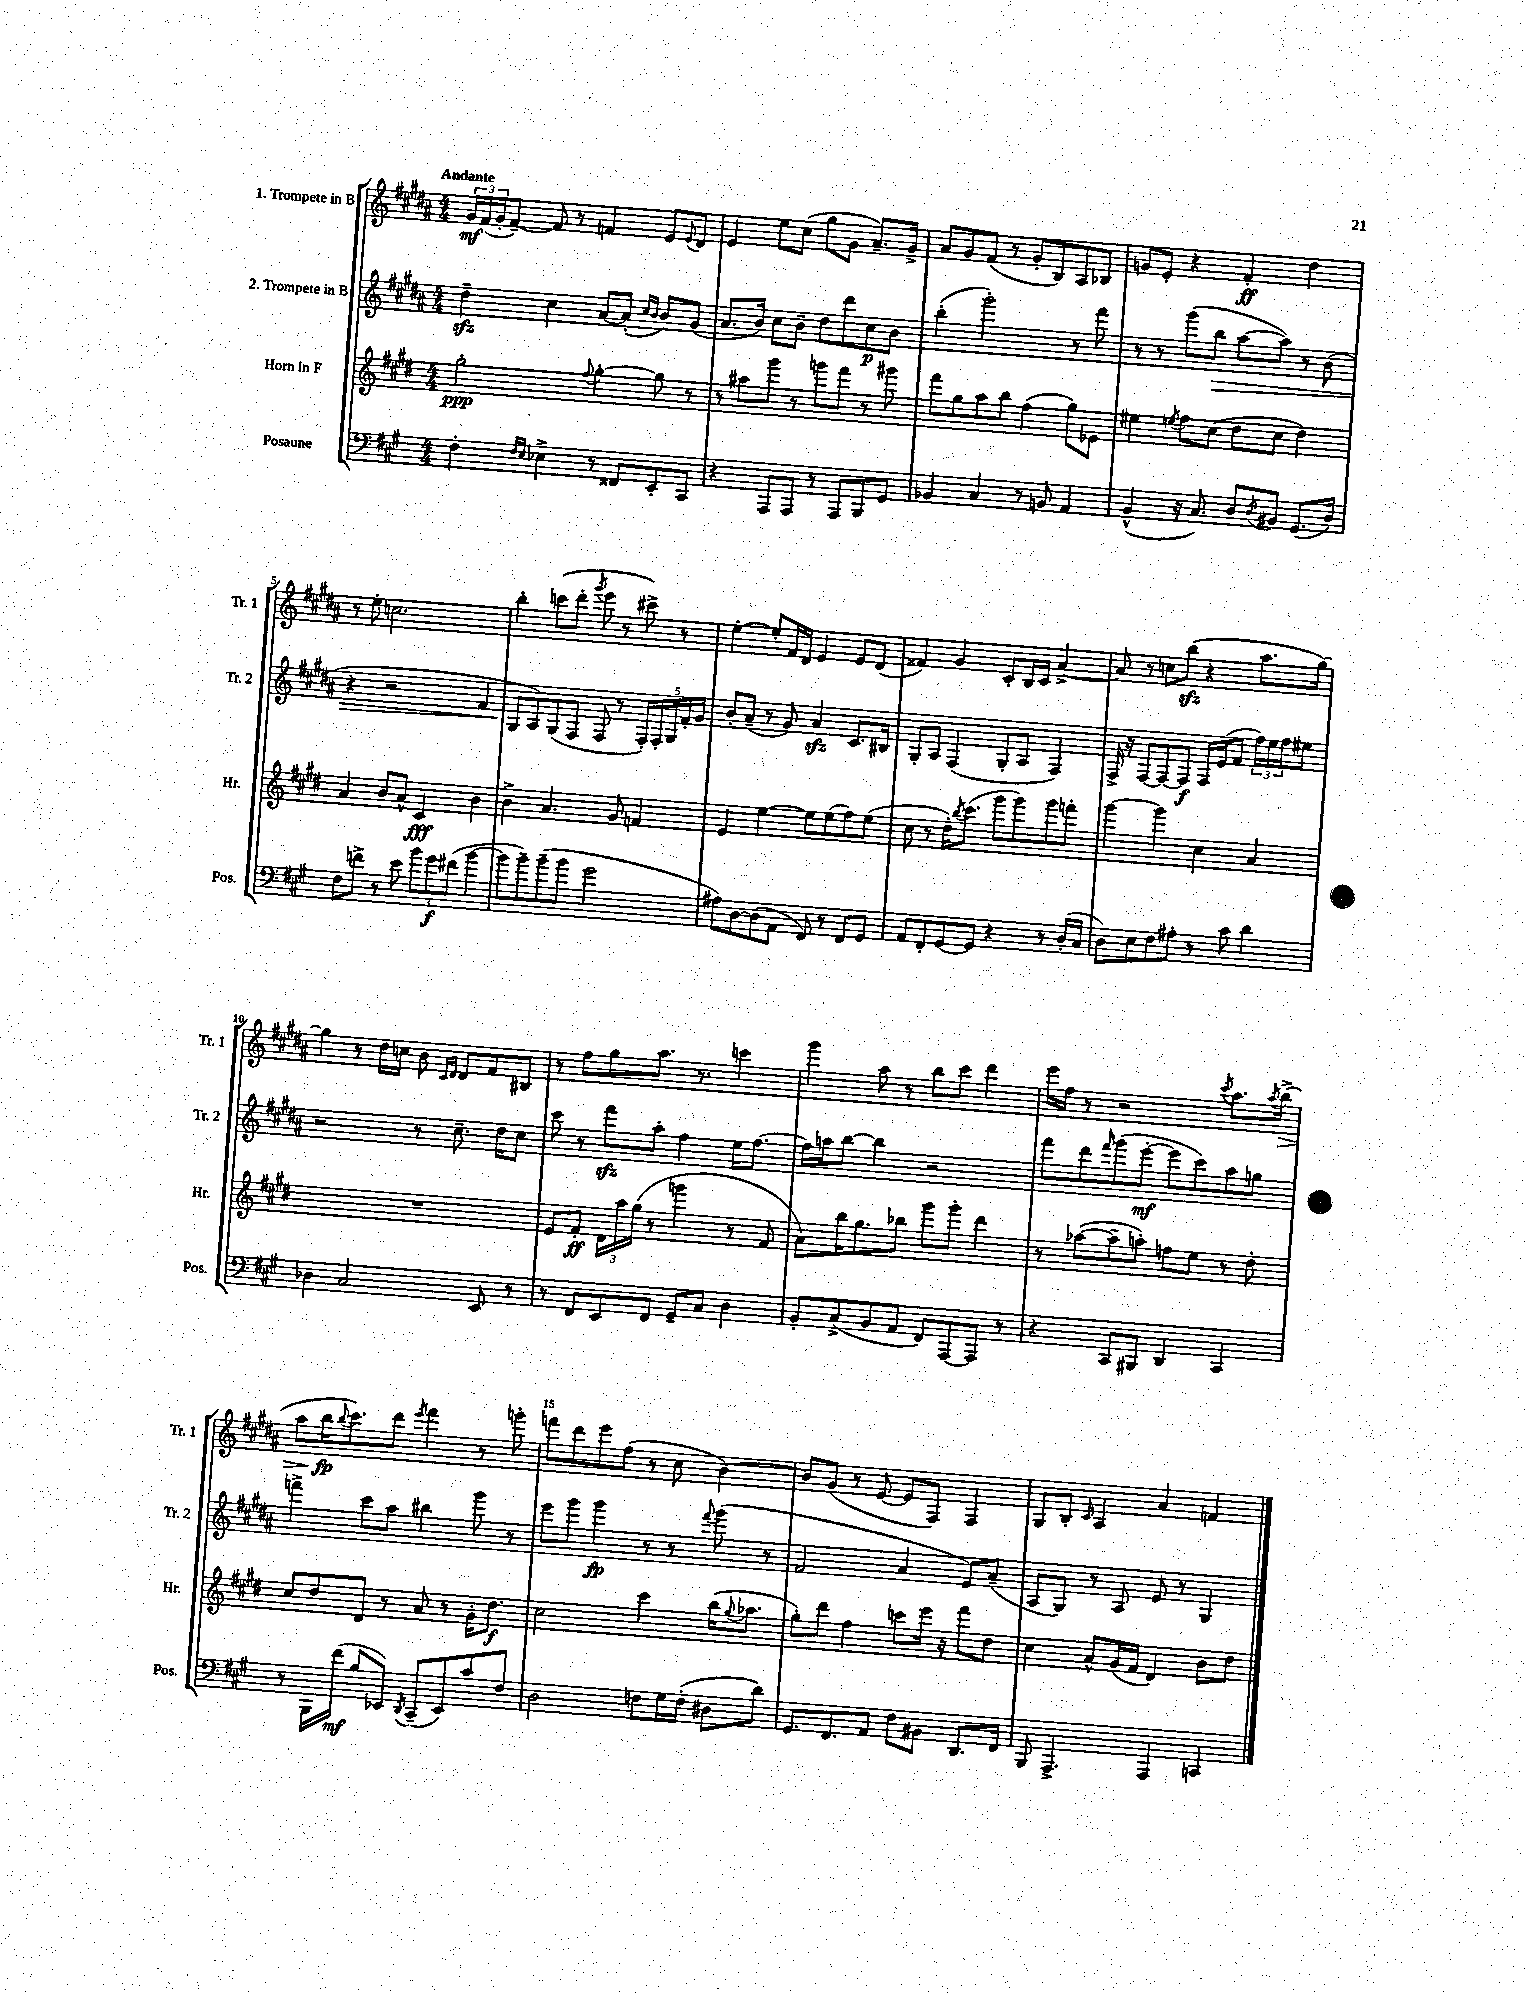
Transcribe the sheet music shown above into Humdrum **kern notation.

**kern	**dynam	**kern	**dynam	**kern	**dynam	**kern	**dynam
*part4	*part4	*part3	*part3	*part2	*part2	*part1	*part1
*staff4	*staff4	*staff3	*staff3	*staff2	*staff2	*staff1	*staff1
*I"Posaune	*	*I"Horn in F	*	*I"2. Trompete in B	*	*I"1. Trompete in B	*
*I'Pos.	*	*I'Hr.	*	*I'Tr. 2	*	*I'Tr. 1	*
*clefF4	*	*clefG2	*	*clefG2	*	*clefG2	*
*k[f#c#g#]	*	*k[f#c#g#d#]	*	*k[f#c#g#d#a#]	*	*k[f#c#g#d#a#]	*
*M4/4	*	*M4/4	*	*M4/4	*	*M4/4	*
=1	=1	=1	=1	=1	=1	=1	=1
!	!	!	!	!	!	!LO:TX:a:B:t=Andante	!
4F#'\	.	2gg#'\	ppp	4dd#zz~\	.	24g#/LL	mf
.	.	.	.	.	.	(24f#/	.
.	.	.	.	.	.	24g#'/J	.
.	.	.	.	.	.	[8f#~/J)	.
16qqF#/LL	.	.	.	.	.	.	.
16qqE/JJ	.	.	.	.	.	.	.
4E-X^\	.	.	.	4cc#\	.	8f#/]	.
.	.	.	.	.	.	8r	.
.	.	8qqff#/	.	.	.	.	.
8r	.	[4gg#'\	.	[8a#/L	.	4fn/	.
8FF##X/L	.	.	.	(8a#'/J]	.	.	.
.	.	.	.	16qqcc#/LL	.	.	.
.	.	.	.	16qqb/JJ	.	.	.
8EE'/	.	8gg#\]	.	8b/L)	.	8e/L	.
.	.	.	.	.	.	8qqe/	.
8CC#/J	.	8r	.	(8g#/J	.	8d#/J	.
=2	=2	=2	=2	=2	=2	=2	=2
4r	.	8r	.	8.a#/L	.	4e/	.
.	.	8aa#X\L	.	.	.	.	.
.	.	.	.	16b/Jk)	.	.	.
8AAA/L	.	8ggg#\J	.	8cc#\L	.	8ee\L	.
8AAA/J	.	8r	.	8b~\J	.	(8cc#\J	.
8r	.	8gggn\L	.	8dd#\L	.	8gg#\L	.
8AAA/L	.	8fff#\J	.	8ddd#\	.	8g#\J	.
8BBB/	.	8r	.	8cc#\	p	8.a#~/L)	.
8GG#/J	.	8ggg#X\	.	8b\J	.	.	.
.	.	.	.	.	.	16g#^/Jk	.
=3	=3	=3	=3	=3	=3	=3	=3
4BB-X/	.	8fff#\L	.	(4bb'\	.	8a#/L	.
.	.	8gg#\	.	.	.	8g#/	.
4C#/	.	8aa\	.	2ggg#'\)	.	(8f#/J	.
.	.	8bb\J	.	.	.	8r	.
8r	.	(4ff#\	.	.	.	8g#'/L	.
8BBn/	.	.	.	.	.	8B/)	.
4AA/	.	8gg#\L)	.	8r	.	8A#/	.
.	.	8e-X\J	.	8fff#\	.	8B-X/J	.
=4	=4	=4	=4	=4	=4	=4	=4
(4BB^^/	.	4ee#X\	.	8r	.	8gn/L	.
.	.	.	.	8r	.	8e'/J	.
.	.	8qeen/	.	.	.	.	.
16r	.	8ff#\L	.	(8ggg#\L	.	4r	.
8.C#/)	.	.	.	.	.	.	.
!	!	!	!	!	!LO:HP:b	!	!
.	.	(8cc#\J	.	8bb\J	>	.	.
8D/L	.	8dd#\L	.	[8aa#\L	.	4f#'/	ff
8qD/	.	.	.	.	.	.	.
8BB#X/J	.	8cc#\J	.	8aa#\J])	.	.	.
(8.GG#/L	.	4dd#\)	.	8r	.	4dd#\	.
.	.	.	.	(8b\	.	.	.
16D/Jk)	.	.	.	.	.	.	.
!!LO:LB:g=z
=5	=5	=5	=5	=5	=5	=5	=5
8F#\L	.	4a/	.	4r	.	8r	.
8fn^\J	.	.	.	.	.	8ee'\	.
8r	.	8b/L	.	2r	.	2.ccn\	.
8e\	.	8a^^/J	.	.	.	.	.
12b\L	.	4c#/	fff	.	.	.	.
12g#\	f	.	.	.	.	.	.
(12f#X\J	.	.	.	.	.	.	.
[4b\	.	4b\	.	4f#/	.	.	.
=6	=6	=6	=6	=6	=6	=6	=6
8b\L]	.	4b^\	.	8G#/L	.	4bb'\	.
8b~\)	.	.	.	8A#/)	]	.	.
(8b~\	.	4.a/	.	(8G#/	.	(8cccn\L	.
8b\J	.	.	.	8F#/J	.	8ddd#'\J	.
.	.	.	.	.	.	8qggg#/	.
2g#\	.	.	.	8F#/	.	8eee\	.
.	.	8g#/	.	8r	.	8r	.
.	.	4fn/	.	20F#'/LL)	.	8ccc#X^\)	.
.	.	.	.	20F#'/	.	.	.
.	.	.	.	20G#/	.	.	.
.	.	.	.	.	.	8r	.
.	.	.	.	20f#'/	.	.	.
.	.	.	.	20g#/JJ	.	.	.
=7	=7	=7	=7	=7	=7	=7	=7
8A#X\L)	.	4e/	.	8b'/L	.	[4ee'\	.
[8D\	.	.	.	(8a#~/J	.	.	.
(8D\]	.	[4ee\	.	8r	.	8ee'/L]	.
8AA\J	.	.	.	8g#/)	.	16f#/L	.
.	.	.	.	.	.	16d#/JJ	.
8FF#/)	.	8ee\L]	.	4a#zz/	.	4e/	.
8r	.	(8ee\	.	.	.	.	.
8FF#/L	.	8ff#\)	.	8.c#/L	.	8e/L	.
8GG#/J	.	(8ee\J	.	.	.	(8d#/J	.
.	.	.	.	16B#X/Jk	.	.	.
=8	=8	=8	=8	=8	=8	=8	=8
8AA/L	.	8cc#\	.	8G#'/L	.	4f##X/)	.
8FF#'/	.	8r	.	8A#/J	.	.	.
[8GG#/	.	16dd#'\KL)	.	(4F#/	.	4g#/	.
.	.	8qbb/	.	.	.	.	.
.	.	(8.ccc#\J	.	.	.	.	.
8GG#/J]	.	.	.	.	.	.	.
4r	.	8ggg#\L	.	8G#'/L	.	8c#'/L	.
.	.	8ggg#\)	.	8A#/J	.	16B/L	.
.	.	.	.	.	.	16c#/JJ	.
8r	.	8ggg#\	.	4F#/)	.	[4a#^/	.
(16D'/LL	.	8fffn'\J	.	.	.	.	.
16C#/JJ	.	.	.	.	.	.	.
=9	=9	=9	=9	=9	=9	=9	=9
8D\L)	.	[4ggg#\	.	16F#^/	.	8a#/]	.
.	.	.	.	16r	.	.	.
8E\	.	.	.	[8F#/L	.	8r	.
8F#\	.	4ggg#\]	.	8F#/_	.	8ccn\L	.
8A#X'\J	.	.	.	8F#/J]	f	(8bbzz\J	.
8r	.	4cc#\	.	16F#/LL	.	4r	.
.	.	.	.	(16e/J	.	.	.
8c#\	.	.	.	8f#/J	.	.	.
4d\	.	4a/	.	24ff#\LL)	.	8.aa#\L	.
.	.	.	.	24ee\	.	.	.
.	.	.	.	24ff#\J	.	.	.
.	.	.	.	8ee#X\J	.	.	.
.	.	.	.	.	.	[16gg#\Jk)	.
!!LO:LB:g=z
=10	=10	=10	=10	=10	=10	=10	=10
4D-X\	.	1r	.	2r	.	4gg#\]	.
2C#/	.	.	.	.	.	8r	.
.	.	.	.	.	.	16dd#\LL	.
.	.	.	.	.	.	16ccn\JJ	.
.	.	.	.	8r	.	8b\	.
.	.	.	.	.	.	16qqc#/LL	.
.	.	.	.	.	.	16qqd#/JJ	.
.	.	.	.	8.cc#~\	.	8d#/L	.
8EE/	.	.	.	.	.	8f#/	.
.	.	.	.	16dd#\KL	.	.	.
8r	.	.	.	8cc#\J	.	8B#X/J	.
=11	=11	=11	=11	=11	=11	=11	=11
8r	.	8e/L	.	8ccc#\	.	8r	.
8FF#/L	.	8f#'/J	ff	8r	.	8ff#\L	.
8EE/	.	24d#\LL	.	8fff#zz\L	.	8gg#\	.
.	.	24aa\	.	.	.	.	.
.	.	(24gg#\JJ	.	.	.	.	.
8FF#/J	.	8r	.	8aa#'\J	.	8.aa#\J	.
8GG#~/L	.	4gggn\	.	4ff#\	.	.	.
.	.	.	.	.	.	8.r	.
8C#/J	.	.	.	.	.	.	.
4D\	.	8r	.	16ee\KL	.	4cccn\	.
.	.	.	.	[8.ff#\J	.	.	.
.	.	8f#/	.	.	.	.	.
=12	=12	=12	=12	=12	=12	=12	=12
8BB'/L	.	8a\L)	.	16ff#\LL]	.	4ggg#\	.
.	.	.	.	16aan\J	.	.	.
(8C#^/	.	16bb\K	.	[8bb\J	.	.	.
.	.	8.gg#\	.	.	.	.	.
8BB/	.	.	.	4bb\]	.	8aa#\	.
8AA/J	.	8bb-X\J	.	.	.	8r	.
8FF#/L)	.	8ggg#\L	.	2r	.	8bb\L	.
[8AAA/	.	8ggg#'\J	.	.	.	8ccc#\J	.
8AAA/J]	.	4ddd#\	.	.	.	4ddd#\	.
8r	.	.	.	.	.	.	.
=13	=13	=13	=13	=13	=13	=13	=13
4r	.	8r	.	8fff#\L	.	16eee\LL	.
.	.	.	.	.	.	16ff#\JJ	.
.	.	([8aa-X\L	.	8ddd#\	.	8r	.
.	.	.	.	16qqfff#/	.	.	.
8CC#/L	.	8aa-~\]	.	(8ggg#\	.	2r	.
8BBB#X/J	.	8aan'\J)	.	[8eee'\J	mf	.	.
4DD/	.	8ffn\L	.	8eee\L]	.	.	.
.	.	8ee\J	.	8ccc#\)	.	.	.
.	.	.	.	.	.	8qccc#/	.
4CC#/	.	8r	.	8aa#\	.	8.aa#\L	.
.	.	8dd#'\	.	8ggn\J	.	.	.
.	.	.	.	.	.	8qaa#/	.
!	!	!	!	!	!	!	!LO:HP:b
.	.	.	.	.	.	(16bb^\Jk	>
!!LO:LB:g=z
=14	=14	=14	=14	=14	=14	=14	=14
8r	.	8cc#/L	.	4fffn^\	.	8aa#\L	.
16BBB\LL	.	8dd#/	.	.	.	16bb\K	fp
.	.	.	.	.	.	8qqbb/	.
(16f#\JJ	mf	.	.	.	.	8.ccc#\)	]
8B/L	.	8d#/J	.	8ccc#\L	.	.	.
8EE-X/J)	.	8r	.	8aa#\J	.	8ddd#\J	.
8qDD/	.	.	.	.	.	8qeee/	.
(8CC#~/L	.	8a/	.	4bb#X\	.	4fff#\	.
8EE-/)	.	8r	.	.	.	.	.
8c#/	.	16g#'\KL	.	8ggg#\	.	8r	.
.	.	8.dd#\J	f	.	.	.	.
8F#/J	.	.	.	8r	.	8gggn'\	.
=15	=15	=15	=15	=15	=15	=15	=15
2D\	.	2cc#\	.	8eee\L	.	8fffn\L	.
.	.	.	.	8ggg#\J	.	8ddd#\	.
.	.	.	.	4ggg#\	fp	8eee\	.
.	.	.	.	.	.	(8ff#\J	.
8Fn\L	.	4ccc#\	.	8r	.	8r	.
16G#\L	.	.	.	8r	.	8cc#\	.
(16F'\JJ	.	.	.	.	.	.	.
.	.	.	.	8qqfff#/	.	.	.
8D#X\L	.	(16bb\KL	.	(8ggg#\	.	[4b\)	.
.	.	8qqgg#/	.	.	.	.	.
.	.	8.aa-X\J	.	.	.	.	.
8d\J)	.	.	.	8r	.	.	.
=16	=16	=16	=16	=16	=16	=16	=16
8.GG#/L	.	8gg#'\L)	.	2f#/	.	8b/L]	.
.	.	8ddd#\J	.	.	.	(8g#/J	.
8.FF#/	.	.	.	.	.	.	.
.	.	4ff#\	.	.	.	8r	.
8AA/J	.	.	.	.	.	[8e/	.
8F#\L	.	8cccn\L	.	4a#/	.	8e/L]	.
8BB#X\J	.	16eee\Jk	.	.	.	8F#/J)	.
.	.	16r	.	.	.	.	.
8.DD/L	.	8fff#\L	.	8e/L)	.	4F#/	.
.	.	8dd#\J	.	(8a#~/J	.	.	.
16FF#/Jk	.	.	.	.	.	.	.
=17	=17	=17	=17	=17	=17	=17	=17
8BBB/	.	4cc#\	.	8A#/L	.	8G#/L	.
4.AAA^/	.	.	.	8G#/J)	.	8B'/J	.
.	.	.	.	.	.	16qqc#/	.
.	.	8a^^/L	.	8r	.	4A#/	.
.	.	(16g#/L	.	8A#/	.	.	.
.	.	16f#/JJ	.	.	.	.	.
4AAA/	.	4d#/)	.	8e/	.	4a#/	.
.	.	.	.	8r	.	.	.
4CCn/	.	8b\L	.	4G#/	.	4fn/	.
.	.	8dd#\J	.	.	.	.	.
==	==	==	==	==	==	==	==
*-	*-	*-	*-	*-	*-	*-	*-
